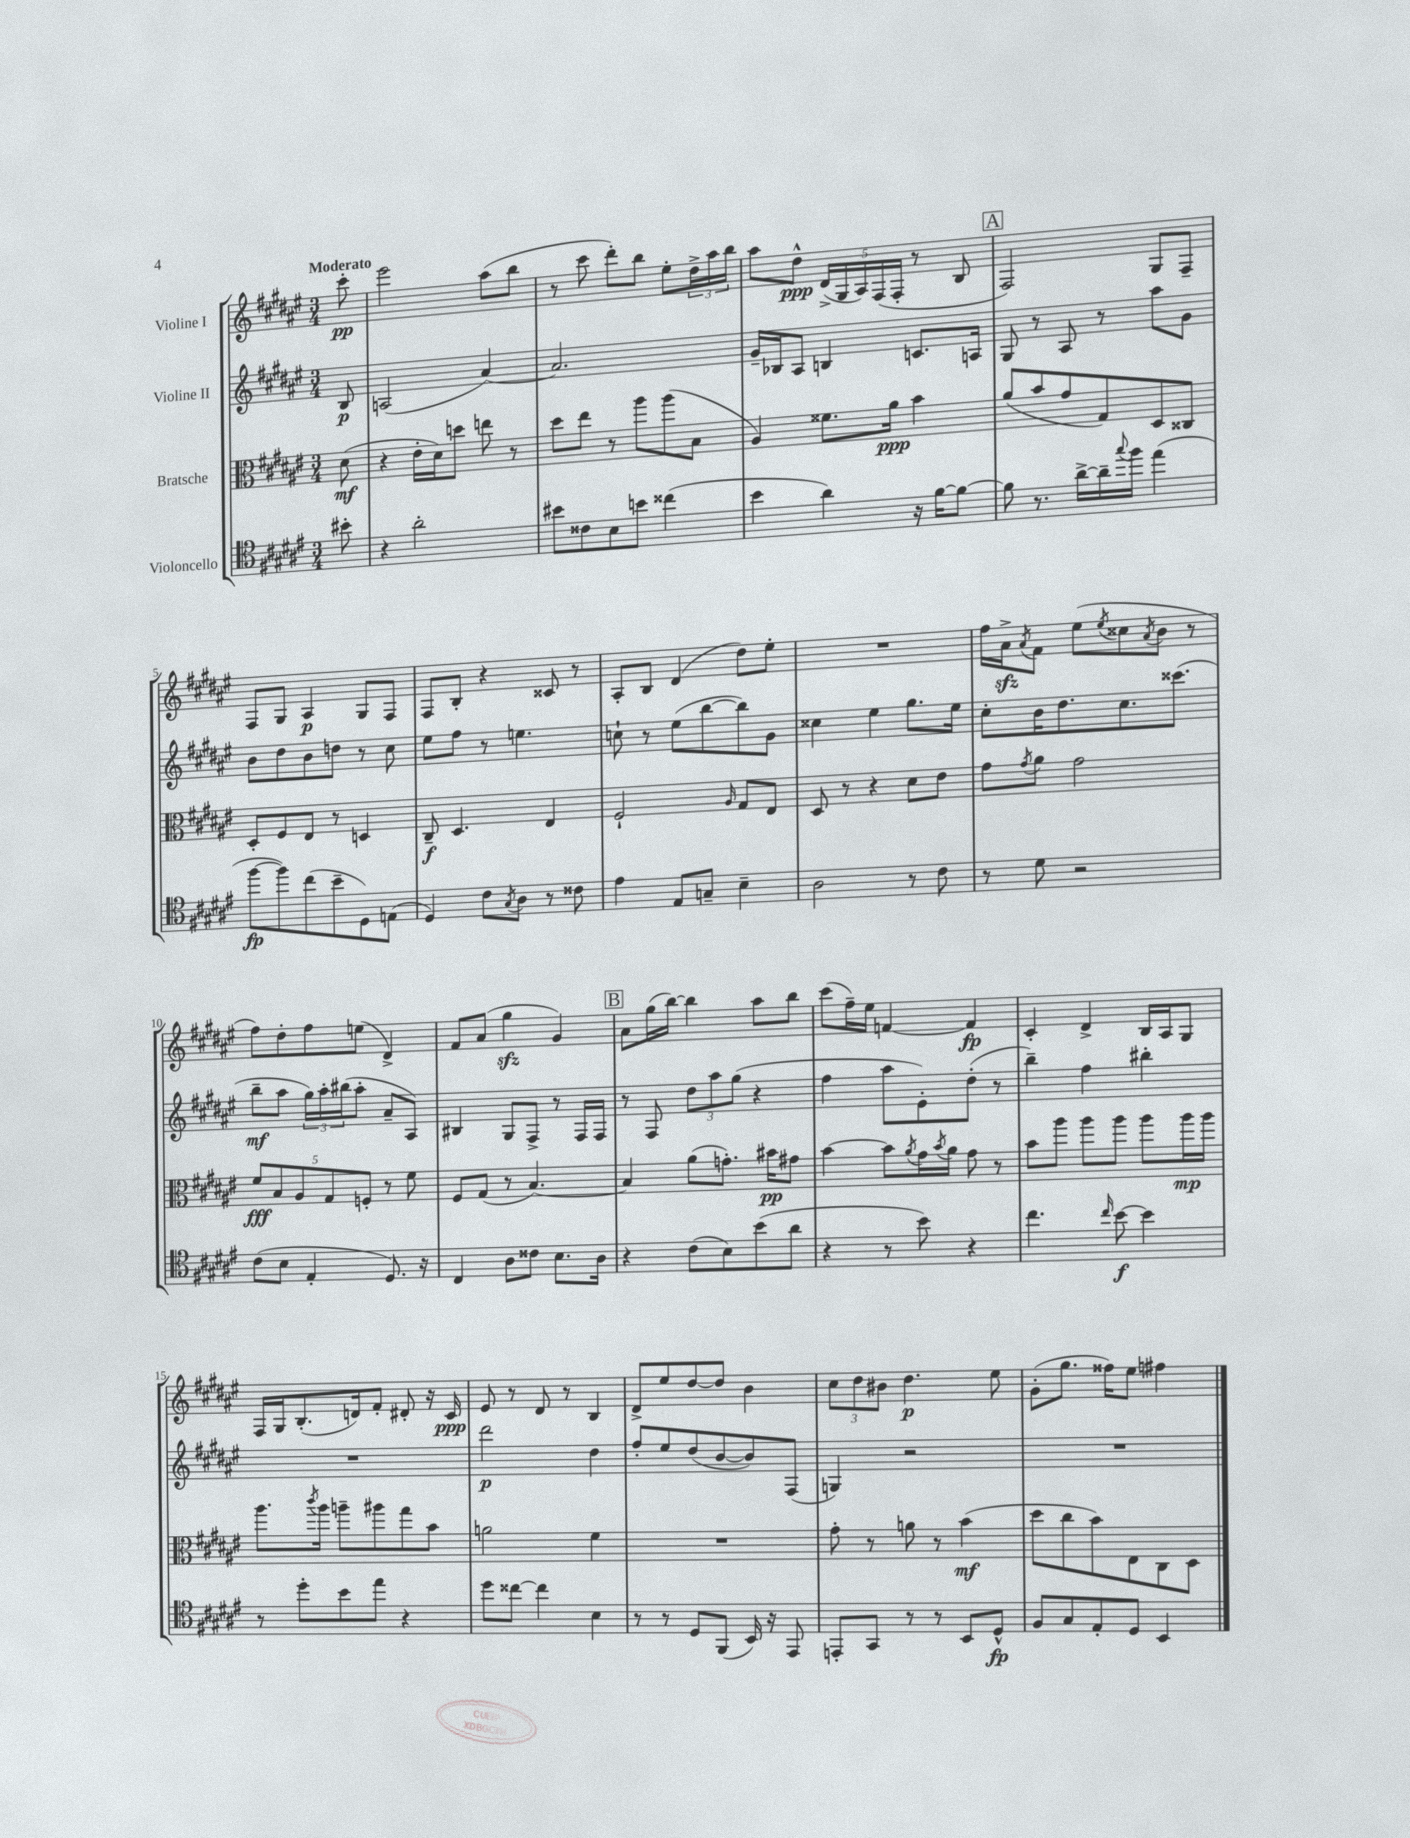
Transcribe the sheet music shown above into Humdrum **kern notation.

**kern	**kern	**kern	**kern
*staff4	*staff3	*staff2	*staff1
*clefC4	*clefC3	*clefG2	*clefG2
*k[f#c#g#d#a#e#]	*k[f#c#g#d#a#e#]	*k[f#c#g#d#a#e#]	*k[f#c#g#d#a#e#]
*M3/4	*M3/4	*M3/4	*M3/4
8b#'	(8d#	8B	8ccc#'
=	=	=	=
4r	4r	(2A	2eee#
2a#'	16e#'	.	.
.	16d#)	.	.
.	8dd	.	.
.	8ee	[4a#)	(8aa#
.	8r	.	8bb
=	=	=	=
8b#	8dd#	2.a#]	8r
8c##	8ee#	.	8ccc#
8B	8r	.	8ddd#')
8b	8aa#	.	8bb
(4cc##	(8aa#	.	8ee#'
.	8B	.	24dd#^
.	.	.	24aa#
.	.	.	24bb
=	=	=	=
4b	4A#)	16g#~	8aa#
.	.	16B-	.
.	.	8A#	8dd#^^
4a#)	8.f##	4B	(20d#^
.	.	.	20G#
.	.	.	20A#)
.	.	.	(20F#
.	16a#	.	.
.	.	.	20F#'
16r	4b	8.c	8r
[16f#	.	.	.
8f#_	.	.	8B
.	.	16A	.
=	=	=	=
8f#]	(8a#	8G#	2F#)
8.r	8b	8r	.
.	8g#	8A#	.
[16a#^	.	.	.
16a#~]	8G#)	8r	.
8qqgg#	.	.	.
16ff#	.	.	.
(4ee#	8D#	8aa#	8G#
.	8C##	8g#	8F#~
=	=	=	=
[8ff#	8D#'	8b	8F#
8ff#])	8F#	8dd#	8G#
(8cc#	8E#	8b	4A#
8b~	8r	8dd	.
8D#)	4D	8r	8G#
(8E	.	8cc#	8F#
=	=	=	=
4D#)	8C#~	8ee#	8F#
.	4.D#	8ff#	8B'
8c#	.	8r	4r
8qG#	.	.	.
8A#	.	4.ee	.
8r	4E#	.	8c##
8c##	.	.	8r
=	=	=	=
4e#	2F#`	8cc`	8A#'
.	.	8r	8B
8E#	.	(8ee#	(4d#
8G~	.	[8bb	.
.	16qqA#	.	.
4B~	8G#	8bb])	8dd#)
.	8E#	8g#	8ee#'
=	=	=	=
2A#	8D#	4cc##	2.r
.	8r	.	.
.	4r	4ee#	.
8r	8d#	8.gg#	.
8c#	8e#	.	.
.	.	16ee#	.
=	=	=	=
8r	8g#	8cc#'	16ff#
.	.	.	16a#^
.	8qg#	.	8qa#
8d#	8a#	16b	8f#
.	.	8.dd#	.
2r	2g#	.	(8ee#
.	.	.	8qee#
.	.	8.cc#	8cc##
.	.	.	8qa#
.	.	.	8b
.	.	(8.ccc##	.
.	.	.	8r
=	=	=	=
(8c#	10f#	8bb~	8ff#)
.	10B	.	.
8B	.	8aa#	8dd#'
.	10A#	.	.
4E#'	.	24gg#)	8ff#
.	.	24aa#'	.
.	10G#	.	.
.	.	(24bb#	.
.	.	8aa#'	(8ee
.	10F'	.	.
8.D#)	8r	8a#~	4d#^)
.	8f#	8A#)	.
16r	.	.	.
=	=	=	=
4C#	8F#	4B#	8f#
.	(8G#	.	(8a#
8A#	8r	8G#	4gg#
8c##	[4.B)	8F#^	.
8.B	.	8r	4g#)
.	.	16F#	.
16A#	.	16F#	.
=	=	=	=
4r	4B]	8r	8a#
.	.	8F#	(16gg#
.	.	.	[16bb)
(8c#	(8a#	12dd#	4bb]
.	.	12aa#	.
8B)	8.g')	.	.
.	.	(12gg#	.
(8b	.	4r	8aa#
.	16b#	.	.
8a#	8g#	.	8bb
=	=	=	=
4r	[4b	4ff#	(8ccc#
.	.	.	16ff#~)
.	.	.	16ee#
8r	8b]	8aa#	[4f
.	8qa#	.	.
8b)	16g#	8e#')	.
.	8qb	.	.
.	16a#	.	.
4r	8g#	(8dd#'	4f]
.	8r	8r	.
=	=	=	=
4.cc#	8b	4bb~)	4c#'
.	8aa#	.	.
.	8aa#	4ff#	4d#^
16qqcc#	.	.	.
[8b	8aa#	.	.
4b]	8aa#	4bb#'	16B
.	.	.	16A#
.	16aa#	.	8G#
.	16aa#	.	.
=	=	=	=
8r	8.aa#	2.r	16F#
.	.	.	16G#
8dd#'	.	.	(8.B'
.	8qccc#	.	.
.	16aa#	.	.
8b	8aa~	.	.
.	.	.	16d)
8ee#	8aa#	.	8f#'
4r	8gg#	.	8d#'
.	8b	.	16r
.	.	.	16c#
=	=	=	=
8dd#	2a	2ddd#	8e#
[8cc##	.	.	8r
4cc##]	.	.	8d#
.	.	.	8r
4B	4f#	4dd#	4B
=	=	=	=
8r	2.r	8ff#'	8d#^
8r	.	8ee#	8ee#
8D#	.	(8dd#	[8dd#
(8FF#	.	[8b	8dd#]
16BB)	.	8b])	4b
16r	.	.	.
8EE#	.	(8F#	.
=	=	=	=
8EE'	8g#'	4G)	12cc#
.	.	.	12dd#
8GG#	8r	.	.
.	.	.	12b#
8r	8a	2r	4.dd#
8r	8r	.	.
8BB	(4b	.	.
8D#^^	.	.	8ee#
=	=	=	=
8F#	8dd#	2.r	(8g#'
8G#	8cc#	.	8.gg#
8E#'	8b)	.	.
.	.	.	16ff##)
8D#	8E#	.	8ee#
4BB	8C#	.	4ff#
.	8D#	.	.
==	==	==	==
*-	*-	*-	*-
